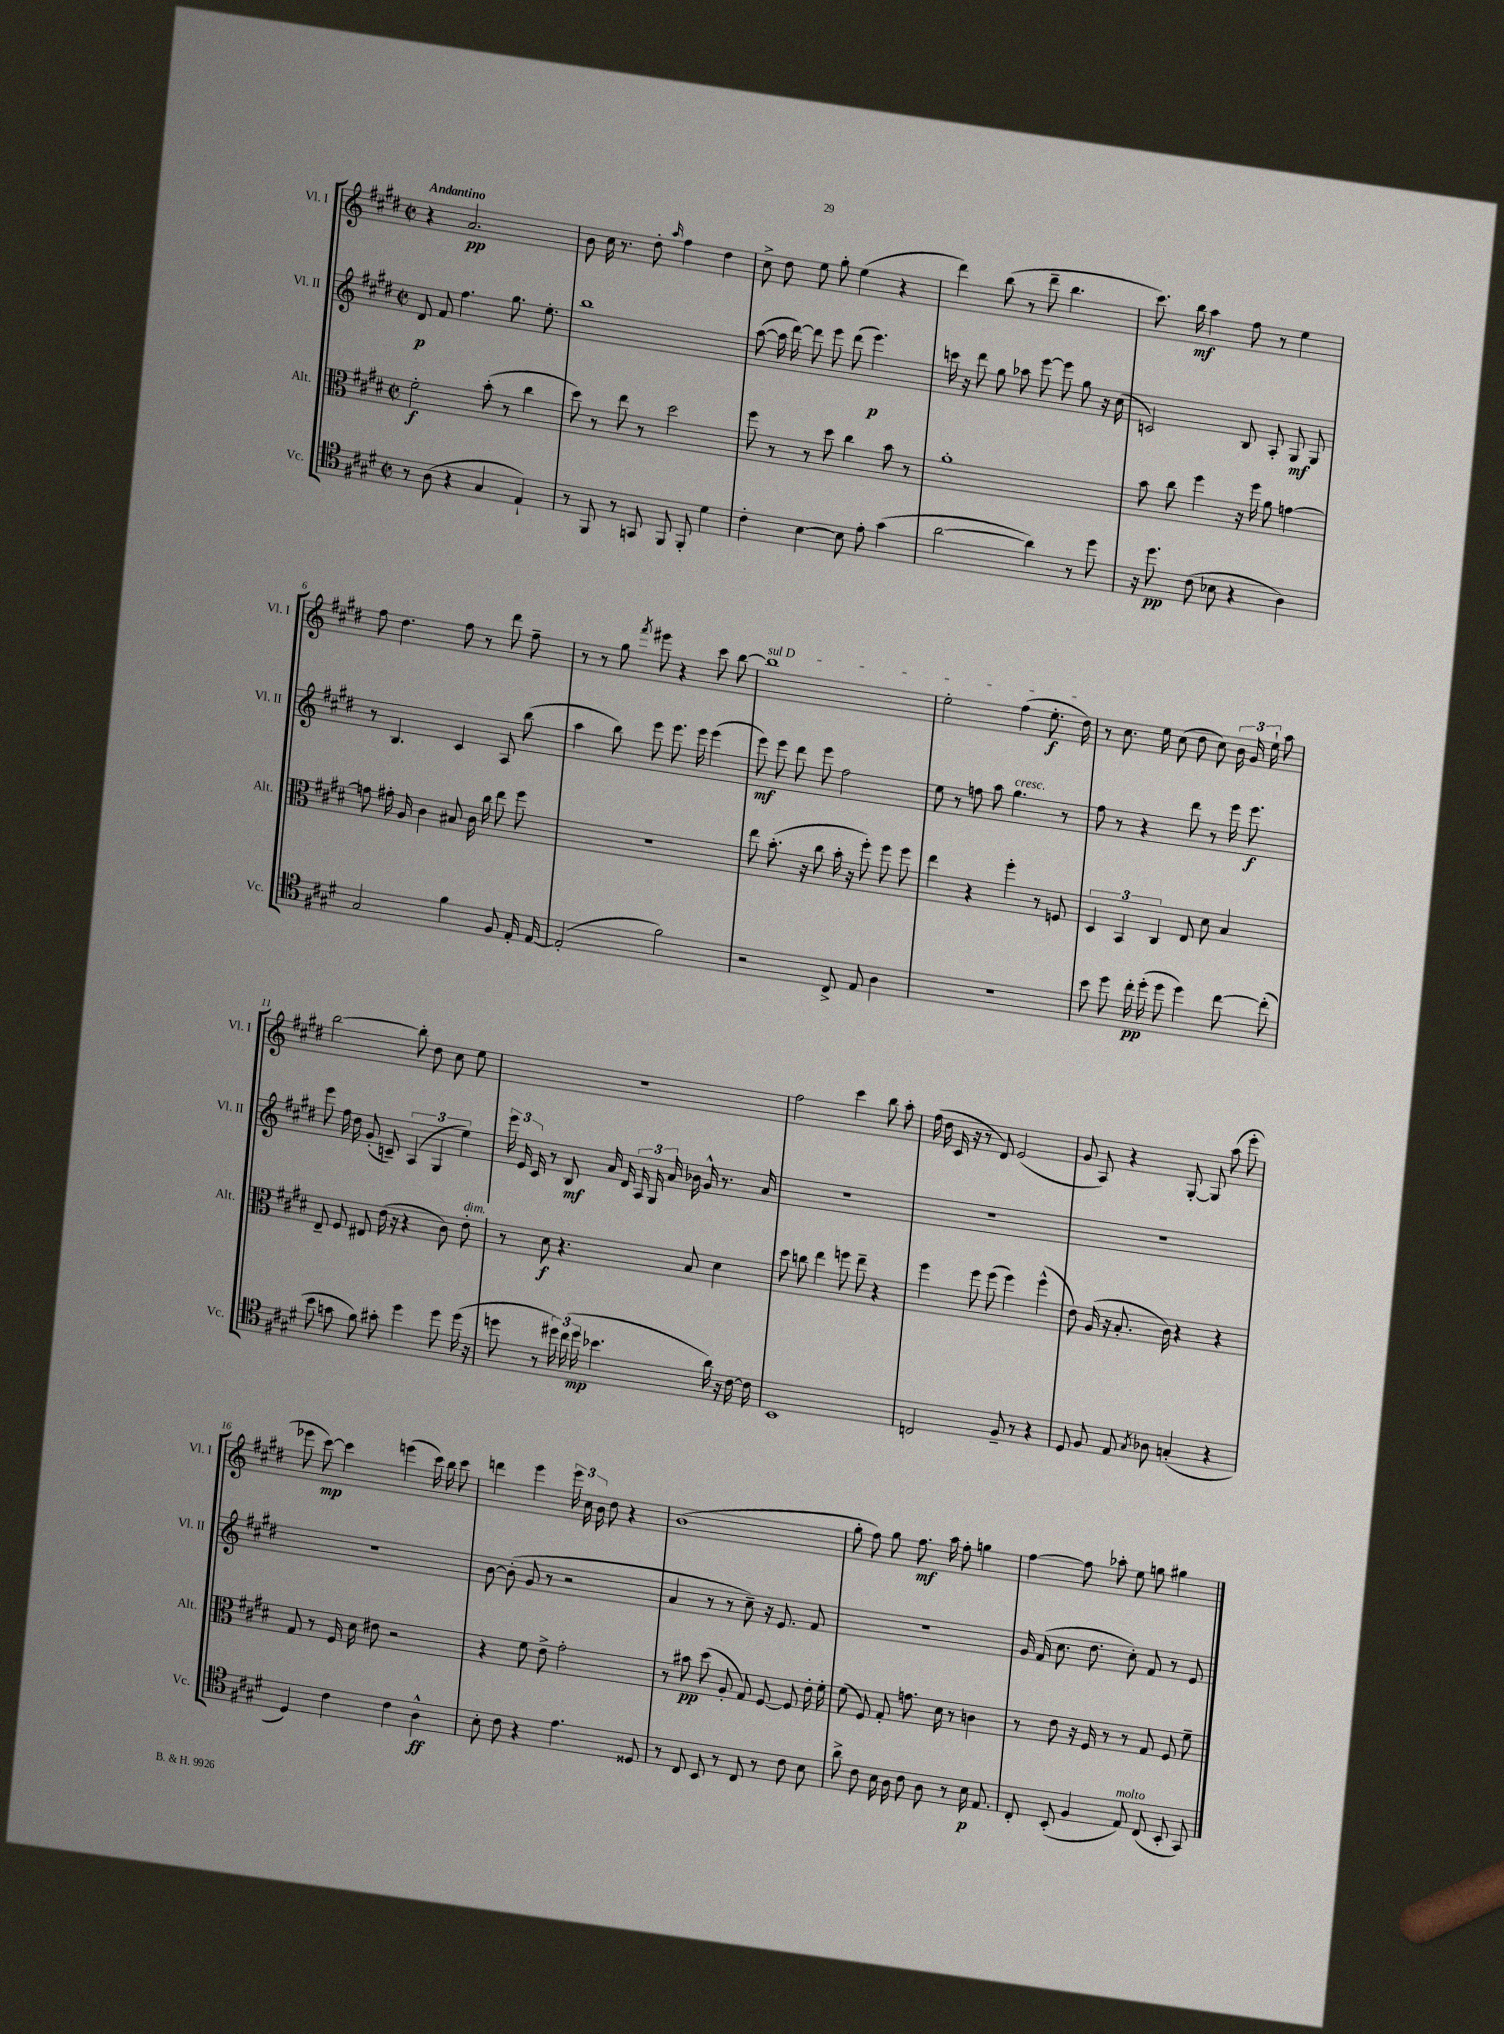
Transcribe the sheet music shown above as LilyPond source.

<<
\new StaffGroup <<
\new Staff = "s0" \with { instrumentName = "Vl. I" shortInstrumentName = "Vl. I" } {
    \clef treble \key e \major \defaultTimeSignature \time 2/2 \tempo "Andantino"
    \autoBeamOff r4 a'2.\pp |
    b'8 cis''16 r8. dis''8-. \grace { a''16 } fis''4 dis''4 |
    cis''8-> dis''8 e''8 gis''8-. e''4( r4 |
    dis'''4) b''8( r8 dis'''8-- b''4. |
    cis'''8.) b''16\mf a''4 fis''8 r8 e''4 |
    fis''8 dis''4. fis''8 r8 dis'''8 fis''8-- |
    r8 r8 gis''8 \acciaccatura { fis'''8 } eis'''8 r4 cis'''8 b''8~ |
    \once \override TextSpanner.bound-details.left.text = \markup { \italic "sul D" } b''1\startTextSpan |
    e''2-. fis''4( e''8.-.\f dis''16\stopTextSpan) |
    r8 cis''8. e''16 cis''8( dis''8 cis''8) \tuplet 3/2 { b'16 gis'16 e''16-! } a''8 |
    b''2~ b''8-. dis''8 cis''8 e''8 |
    R1 |
    fis''2 cis'''4 b''8 a''8-. |
    fis''16( dis''16 cis'16 r16 r8 dis'8) e'2( |
    gis'8 a8) r4 gis8~-. gis8 a''8( e'''8-. |
    ees'''8 cis'''8~\mp) cis'''4 e'''4( cis'''16) b''16 cis'''8 |
    d'''4 e'''4 \tuplet 3/2 { e'''16 cis''16 b'16 } dis''8 r4 |
    b'1( |
    gis''8-. fis''8) gis''8 fis''8.\mf a''16 fis''8-. g''4 |
    fis''4~ fis''8 aes''8-. e''8 g''8 gis''4 \bar "|." |
}
\new Staff = "s1" \with { instrumentName = "Vl. II" shortInstrumentName = "Vl. II" } {
    \clef treble \key e \major \defaultTimeSignature \time 2/2
    \autoBeamOff dis'8\p fis'8 fis''4. gis''8. e''8.-. |
    b''1 |
    a''8~( a''16 dis'''16~) dis'''8 e'''8 dis'''8( e'''4.\p) |
    c'''16 r16 dis'''8 gis''8 aes''8 e'''8~ e'''8 gis''8 r16 cis''16( |
    c'2) b8 a8-. gis8\mf gis8 |
    r8 b4. cis'4 a8 b''8( |
    a''4 b''8) e'''8 e'''8. e'''16 e'''4( |
    e'''8\mf) e'''8 dis'''8 e'''8 fis''2 |
    e''8 r8 f''8 a''8 gis''4.^\markup { \italic "cresc." } r8 |
    fis''8 r8 r4 dis'''8 r8 e'''16 e'''8.\f |
    e'''8 fis''16 dis''16 gis'8-.( c'8--) \tuplet 3/2 { a4( gis4 e''4) } |
    \tuplet 3/2 { e'''16 e'16 cis'16 } r8 b8\mf a'16 dis'16 \tuplet 3/2 { a16 gis16 a'16 } bes'16 gis'16-^ r8. a'16 |
    R1 |
    R1 |
    R1 |
    R1 |
    b'8~ b'8-.( gis'8 r8 r2 |
    a'4 r8 r8 cis''8--) r16 e'8. fis'8 |
    r1 |
    gis'16 fis'16( cis''8. dis''8. cis''8-.) fis'8 r8 e'8 \bar "|." |
}
\new Staff = "s2" \with { instrumentName = "Alt." shortInstrumentName = "Alt." } {
    \clef alto \key e \major \defaultTimeSignature \time 2/2
    \autoBeamOff fis'2-.\f b'8-.( r8 cis''4 |
    dis''8) r8 e''8 r8 dis''2 |
    fis''8 r8 r8 dis''8 cis''4 b'8 r8 |
    a'1-. |
    b'8 cis''8 fis''4 r16 fis''16 a'8 g'4~ |
    g'8 gis'16-. a16 cis'4 bis8 cis'16 cis''16 e''8 fis''8 |
    r1 |
    e''8 b'8.-.( r16 cis''8 b'16-. r16 fis''8-.) fis''8 fis''8 |
    e''4 r4 fis''4-. r8 f8 |
    \tuplet 3/2 { dis4 b,4 cis4 } e8 dis'8 b4 |
    e8-- fis8 eis8 e'16( r16 r4 cis'8) e'8-.^\markup { \italic "dim." } |
    r8 dis'8\f r4. b8 dis'4 |
    dis''8 c''8 e''4 f''8 e''8-- r4 |
    fis''4 fis''8 fis''8( fis''4) fis''4-^( |
    e'8) a16( r16 b8.-. cis'16) r4 r4 |
    gis8 r8 fis16 dis'16 eis'8 r2 |
    r4 fis'8 e'8-> gis'2-. |
    r8 bis'8\pp dis''8( a8-. gis8) fis8~ fis8 e'16-. fis'16-. |
    fis'8( fis8) gis8-. g'8. dis'16 r8 c'4 |
    r8 e'8 r16 fis16 r8 r8 gis8 fis8 fis'8-- \bar "|." |
}
\new Staff = "s3" \with { instrumentName = "Vc." shortInstrumentName = "Vc." } {
    \clef tenor \key e \major \defaultTimeSignature \time 2/2
    \autoBeamOff r8 a8( r4 gis4 e4-!) |
    r8 fis,8 r8 g,8 fis,8 fis,8-. dis'4 |
    cis'4-. b4~ b8 e'8-. gis'4( |
    a'2~ a'4) r8 dis''8 |
    r16 dis''8.\pp cis'8( bes8 r4 a4) |
    gis2 fis'4 fis8 e16-. e16~ |
    e2-.( fis'2) |
    r2 cis8-> e8 a4 |
    R1 |
    b'8 dis''8 cis''16-.\pp dis''16-.( dis''8 dis''4) cis''8~ cis''8-.( |
    b'8 g'8 fis'8) gis'8-. dis''4 dis''8 dis''16( r16 |
    d''8 r8 \tuplet 3/2 { dis''16) cis''16( dis''16\mp } bes'4. a'16) r16 cis'16~ cis'16 |
    b,1 |
    c2 fis8-- r8 r4 |
    dis8 fis8 e8 \acciaccatura { gis8 } aes8 g4-.( r4 |
    dis4) cis'4 cis'4 a4-^\ff |
    b8-. cis'8 r4 e'4. disis8 |
    r8 cis8 b,8 r8 cis8 r8 cis'8 b8 |
    a'8-> cis'8 b16 a16 cis'8 a8 r8 b16\p e8. |
    cis8-. b,8-.( fis4 e8^\markup { \italic "molto" }) cis8( b,8-. gis,8) \bar "|." |
}
>>
>>
